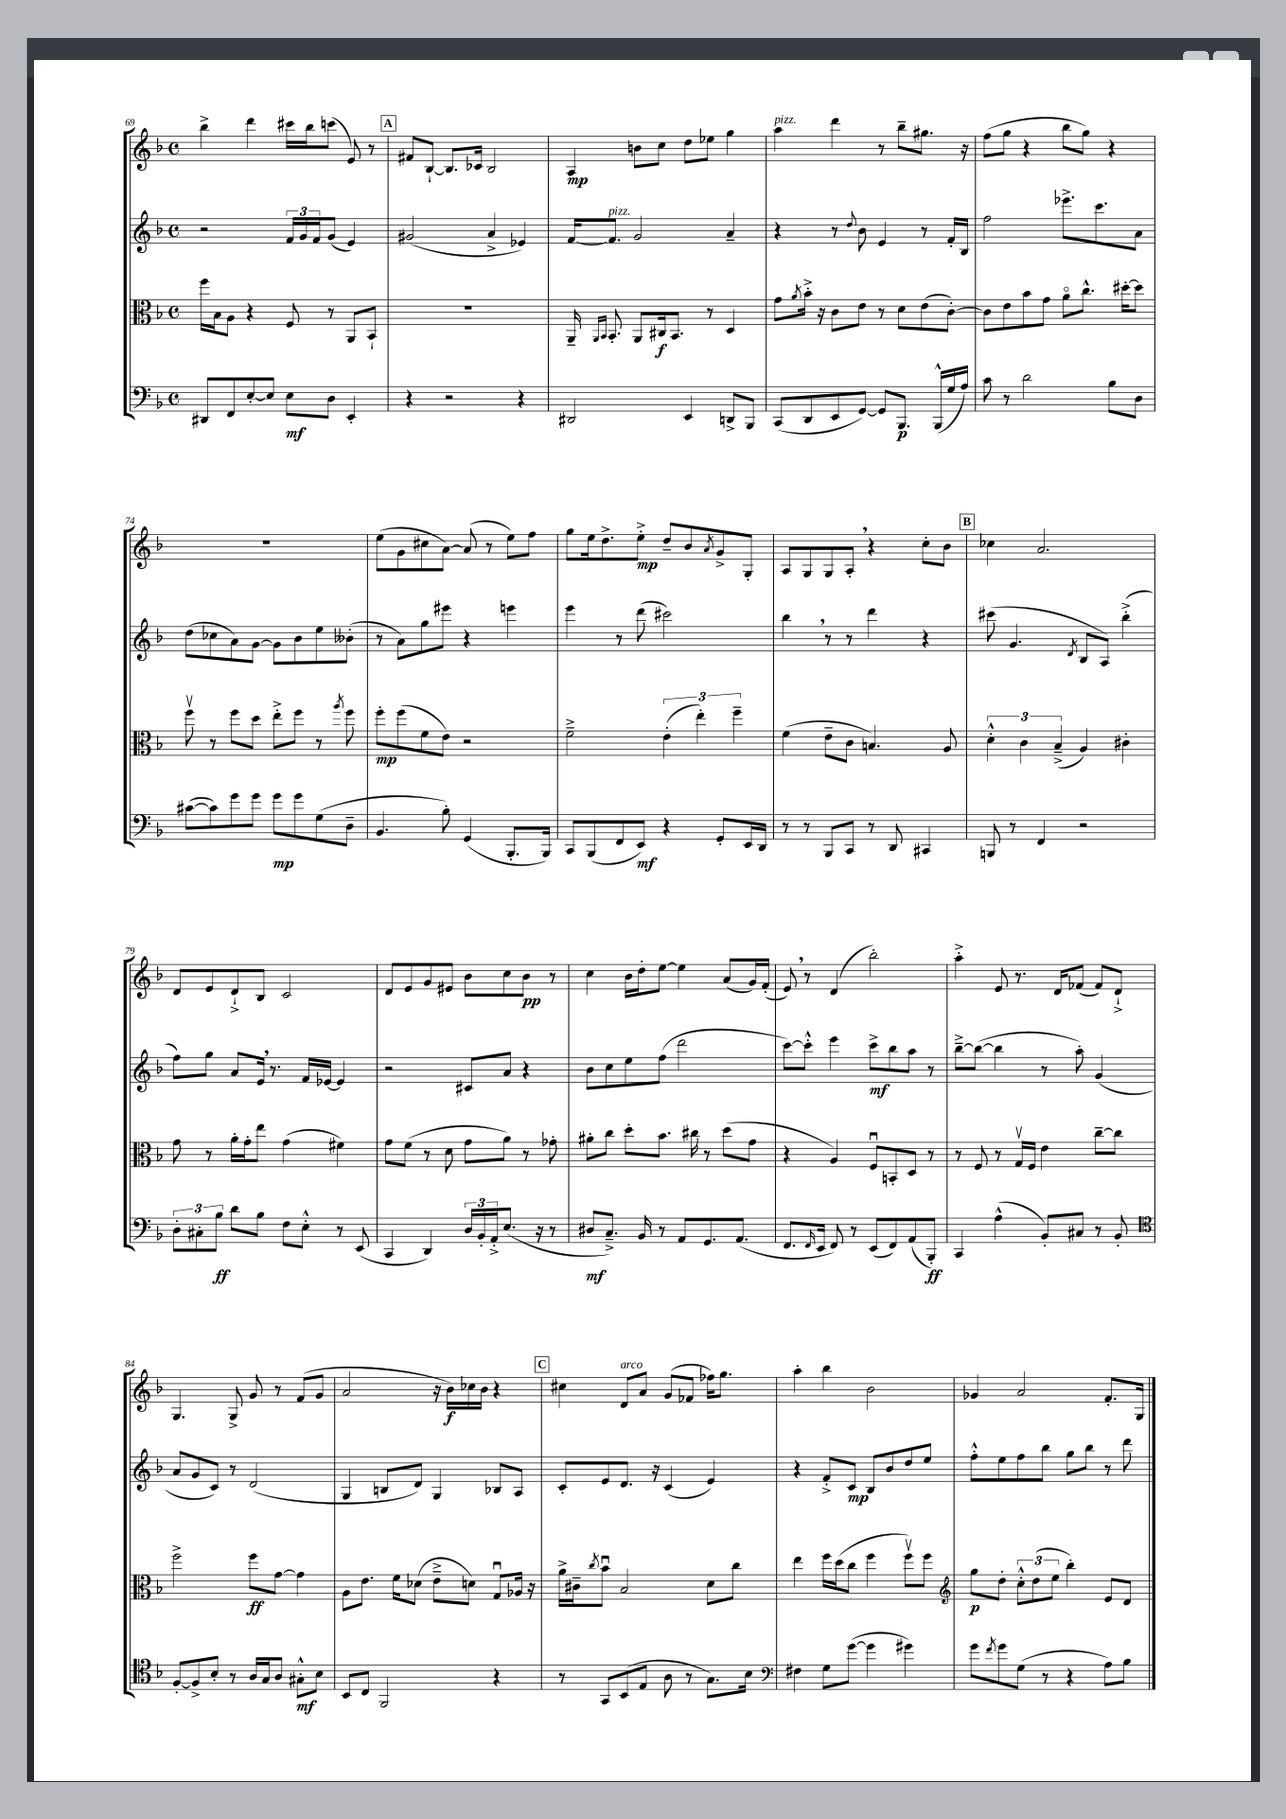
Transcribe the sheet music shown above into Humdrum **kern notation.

**kern	**kern	**kern	**kern
*staff4	*staff3	*staff2	*staff1
*clefF4	*clefC3	*clefG2	*clefG2
*k[b-]	*k[b-]	*k[b-]	*k[b-]
*M4/4	*M4/4	*M4/4	*M4/4
*met(c)	*met(c)	*met(c)	*met(c)
8DD#	16ff	2r	4bb-^
.	16B-	.	.
8FF	8A	.	.
[8E'	4r	.	4ddd
8E]	.	.	.
8E	8F	24f	16ccc#
.	.	24g	.
.	.	.	16bb-
.	.	24f	.
8D	8r	(8g	(8ccc
4EE'	8AA	4e)	8e)
.	8BB-`	.	8r
=	=	=	=
4r	1r	(2g#	8f#
.	.	.	[8B-`
2r	.	.	8.B-]
.	.	.	16c-
.	.	4a^	2B-
4r	.	4e-)	.
=	=	=	=
2DD#	16AA~	[16f	4A
.	16qqAA	.	.
.	16qqBB-	.	.
.	8.BB-'	8.f]	.
.	8AA	2g	8b
.	16C#	.	8cc
.	8.BB-	.	.
4EE	.	.	8dd
.	8r	.	8ee-
8DD^	4D	4a~	4gg
8BBB-	.	.	.
=	=	=	=
(8CC	8g	4r	4aa
.	8qa	.	.
8DD	16b-'^	.	.
.	16r	.	.
8EE	8c	8r	4ddd
.	.	8qqdd	.
[8GG)	8e	8b-	.
8GG]	8r	4e	8r
8.BBB-	8d	.	8bb-~
.	(8e	8r	8.gg#
(16BBB-^^	.	.	.
16G	[8c')	16f'	.
16A)	.	16B-	16r
=	=	=	=
8c	8c]	2ff	(8ff
8r	8e	.	8gg
2d	8b-	.	4r
.	8g	.	.
.	8ao	8.eee-^	8bb-
.	8.cc^^	.	8gg)
.	.	8.ccc	.
8B-	.	.	4r
.	[16dd#'	.	.
8D	8dd#]	8a	.
=	=	=	=
([8c#	8ffv	(8dd	1r
8c#])	8r	8cc-	.
8g	8ff	8a)	.
8g	8dd	[8g	.
8g	8ee'^	8g]	.
8g	8ff	8b-	.
(8G	8r	8ee	.
.	8qaa	.	.
8D~	8ff	(8b--'	.
=	=	=	=
4.BB-	8ff'	8r	(8ee
.	(8ff	8a)	8g
.	8f	8gg	8cc#
8B-')	8e)	8eee#	[8a)
(4GG	2r	4r	(8a]
.	.	.	8r
8.BBB-'	.	4eee	8ee)
.	.	.	8ff
16BBB-)	.	.	.
=	=	=	=
8CC	2f~^	4eee	8gg
(8BBB-	.	.	16ee
.	.	.	8.dd^
8FF	.	8r	.
8EE)	.	(8ddd	8ee'^
4r	(6e'	2ccc#)	8dd~
.	.	.	8b-
.	6ee')	.	.
.	.	.	8qa
8GG'	.	.	8g^
.	6ff~	.	.
16EE	.	.	8G'
16DD	.	.	.
=	=	=	=
8r	(4f	4bb-	8A
8r	.	.	8G
8BBB-	8e~	8r	8G
8CC	8c	8r	8A'
8r	4.B)	4ddd	4r
8DD	.	.	.
4CC#	.	4r	8cc'
.	8A	.	8b-
=	=	=	=
8BBB	6d'^^	(8ccc#	4cc-
8r	.	4.g	.
.	6c	.	.
4FF	.	.	2.a
.	(6B-~^	.	.
.	.	8qd	.
2r	4A)	8B-	.
.	.	8A)	.
.	4c#'	(4bb-'^	.
=	=	=	=
12D'	8g	8ff)	8d
12C#'	.	.	.
.	8r	8gg	8e
12B-	.	.	.
8d	16a'	8a	8d`^
.	16g'	.	.
8B-	8ee	16e	8B-
.	.	8.r	.
8F	(4g	.	2c
8E'^^	.	16f	.
.	.	[16e-	.
8r	4f#)	4e-]	.
(8EE	.	.	.
=	=	=	=
4CC	8g	2r	8d
.	(8f	.	8e
4DD)	8r	.	8g
.	8d	.	8e#
24D	8g	8c#	8b-
24BB-'	.	.	.
24AA'^	.	.	.
(8.E	8a)	8a	8cc
.	8r	4r	8b-
16r	.	.	.
8r	8g-'	.	8r
=	=	=	=
8D#	8a#'	8b-	4cc
8.C~^)	8cc	8cc	.
.	8dd'	8ee	16b-
16BB-	.	.	16dd'
8r	8.b-	(8ff	[8ee
8AA	.	2ddd	4ee]
.	16cc#	.	.
8.GG	8r	.	.
.	(8dd	.	(8a
(8.AA	.	.	.
.	8g	.	16g)
.	.	.	(16f'
=	=	=	=
8.FF	4r	[8ccc)	8e)
.	.	8ccc'^^]	8r
16qqFF	.	.	.
16EE	.	.	.
8FF)	4A)	4eee	(4d
8r	.	.	.
(8EE	8Fu	8ccc^	2bb-')
8FF)	8BB'	8bb-	.
(8AA	8D	8aa	.
8BBB-')	8r	8r	.
=	=	=	=
4CC	8r	[8bb-~^	4aa'^
.	8F	(8bb-_	.
(4A^^	8r	4bb-]	8e
.	16Gv	.	8.r
.	16F	.	.
8BB-')	4e	8r	.
.	.	.	16d
8C#	.	8aa')	(8f-
8r	[8cc~	(4g	8f-)
8BB-'	8cc]	.	8d`^
=	=	=	=
*clefC4	*	*	*
[8F'	2ff^	8a	4.G
8F^]	.	8g	.
8B-'	.	8c)	.
8r	.	8r	8G^
16A	8ff	(2d	8g
16G	.	.	.
8A	[8g	.	8r
8G#'^^	4g]	.	(8f
8B-	.	.	8g
=	=	=	=
8BB-	8A	4G	2a
8C	8.e	.	.
2FF	.	8B	.
.	16f	.	.
.	(8d-	8d)	.
.	8e~^	4G	16r
.	.	.	16b-)
.	8d)	.	16cc-
.	.	.	16b-
4r	8Gu	8B-	4r
.	16A-	8A	.
.	16r	.	.
=	=	=	=
8r	16a^	8c'	4cc#
.	16c#~	.	.
.	8qcc	.	.
8GG	8b-u	8e	.
(8BB-	2B-	8.d	8d
8E	.	.	8a
.	.	16r	.
8A	.	(4c	(8g
8r	.	.	8f-
8.G)	8d	4e)	16ff-)
.	.	.	8.gg
.	8cc	.	.
16B-	.	.	.
=	=	=	=
*clefF4	*	*	*
4F#	4ee	4r	4aa'
8G	16ff	8f'^	4bb-
.	(16dd	.	.
([8g	8cc	8c	.
4g]	4ff	8B-	2b-
.	.	8b-	.
4g#)	8ffv)	8dd	.
.	8ff	8ee	.
=	=	=	=
*	*clefG2	*	*
8g	8gg	8ff'^^	4g-
8qf	.	.	.
8g	8dd'	8ee	.
(8G	12cc'^^	8ff	2a
.	(12dd	.	.
8r	.	8bb-	.
.	12ee	.	.
4r	4bb-')	8gg	.
.	.	8bb-	.
8A)	8e	8r	8.f'
8B-	8d	8ddd	.
.	.	.	16G
==	==	==	==
*-	*-	*-	*-
